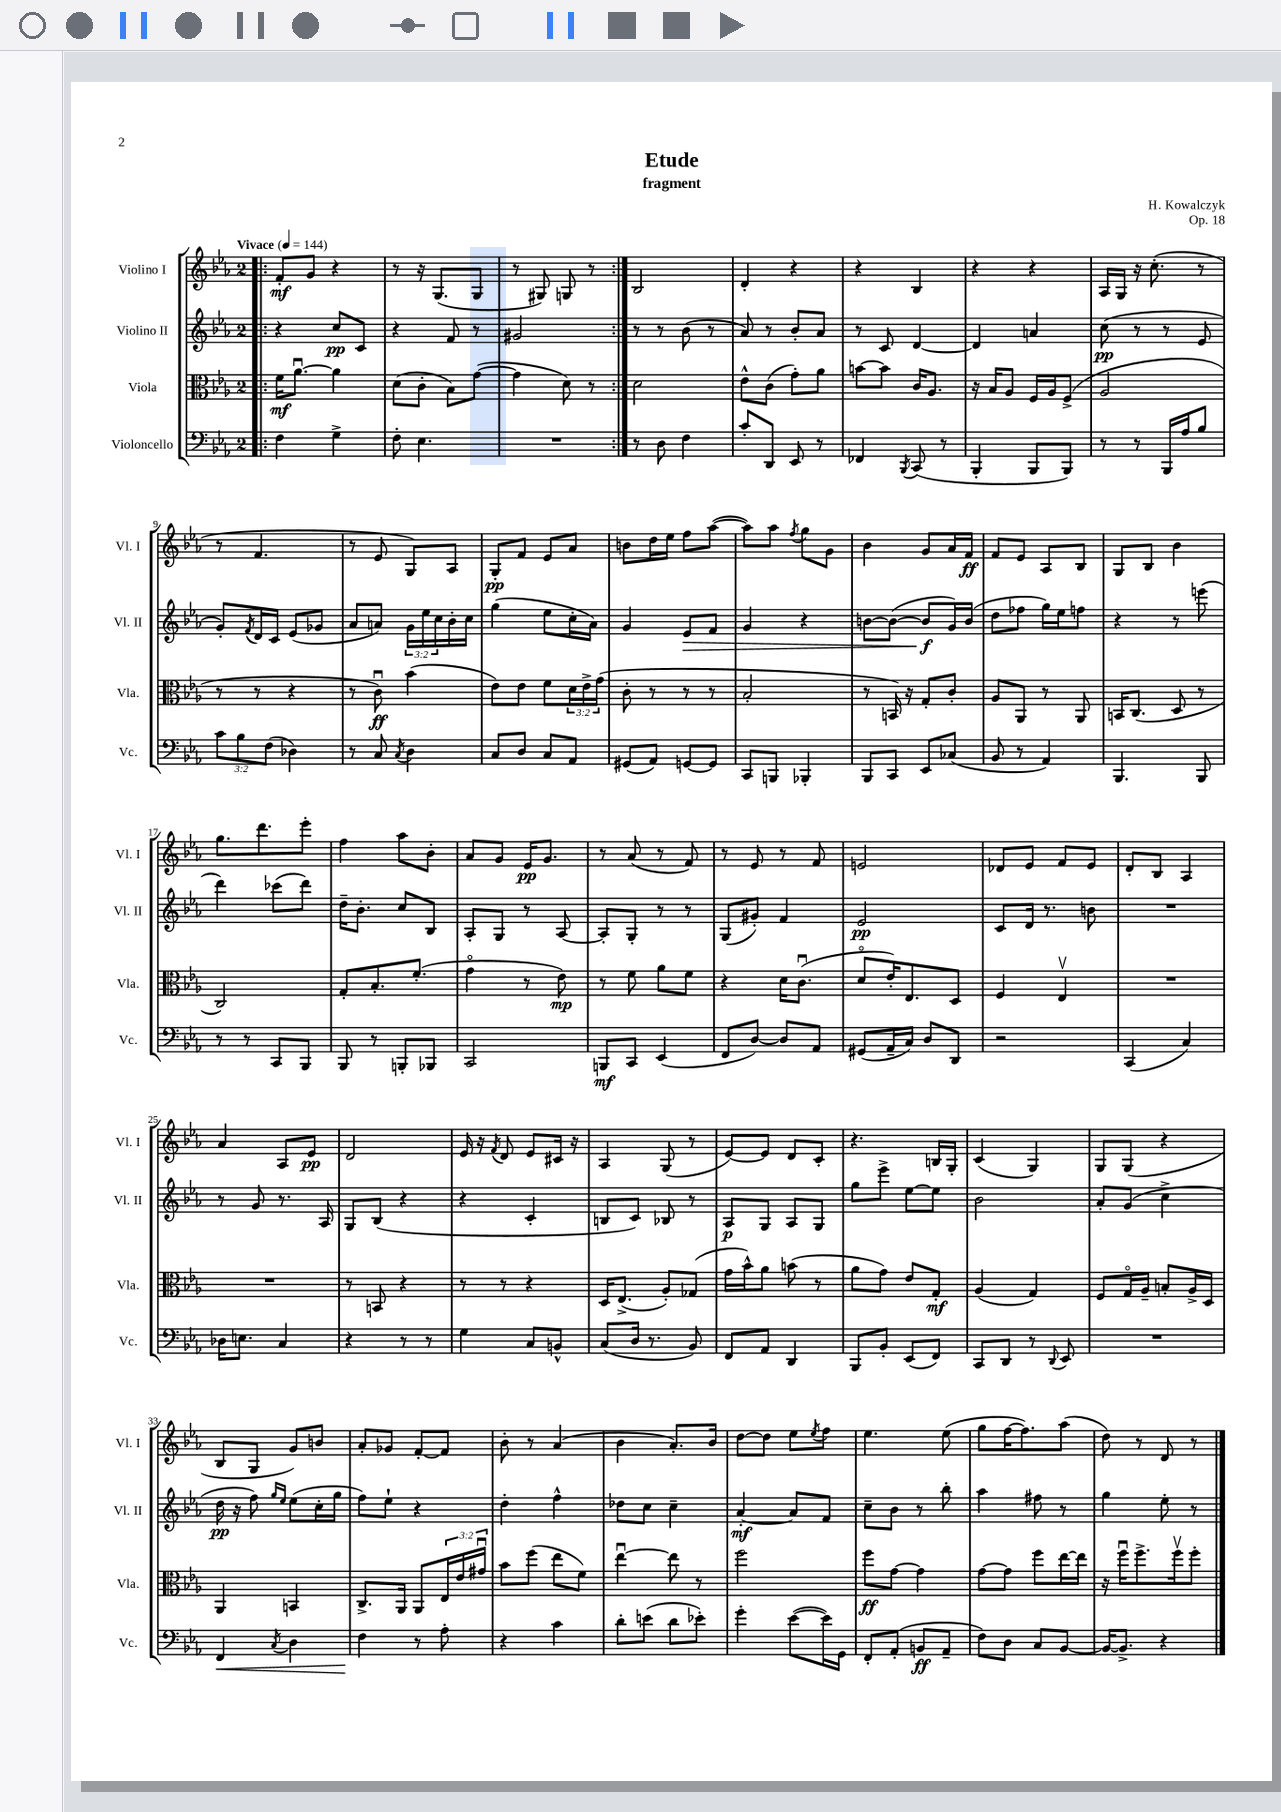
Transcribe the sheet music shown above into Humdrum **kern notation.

**kern	**kern	**kern	**kern
*staff4	*staff3	*staff2	*staff1
*clefF4	*clefC3	*clefG2	*clefG2
*k[b-e-a-]	*k[b-e-a-]	*k[b-e-a-]	*k[b-e-a-]
*M2/4	*M2/4	*M2/4	*M2/4
*MM144	*MM144	*MM144	*MM144
=!|:	=!|:	=!|:	=!|:
4F	16f	4r	8f'
.	[8.a-u	.	.
.	.	.	8g
4G^	4a-]	8cc	4r
.	.	8c	.
=	=	=	=
8F'	(8d	4r	8r
4.E-	8c'	.	16r
.	.	.	(8.G
.	8B-)	8f	.
.	([8g	8r	8G
=	=	=	=
2r	4g]	2g#	8r
.	.	.	8G#)
.	8d)	.	8G
.	8r	.	8r
=:|!	=:|!	=:|!	=:|!
8r	2d	8r	2B-
8D	.	8r	.
4F	.	(8b-	.
.	.	8r	.
=	=	=	=
8c'	8e-^^	8a-)	4d'
8DD	(8c	8r	.
8EE-	8g')	8b-'	4r
8r	8a-	8a-	.
=	=	=	=
4FF-	[8b	8r	4r
.	8b]	8c	.
8qBBB-	.	.	.
(8CC	16c	[4d	4B-
.	8.A-	.	.
8r	.	.	.
=	=	=	=
4BBB-'	16r	4d]	4r
.	16B-	.	.
.	8A-	.	.
8BBB-	16F	4a	4r
.	16A-	.	.
8BBB-)	(8F^	.	.
=	=	=	=
8r	2A-	(8cc	16A-
.	.	.	16G
8r	.	8r	16r
.	.	.	(8.cc'
16BBB-	.	8r	.
16A-	.	.	.
8B-	.	8e-	8r
=	=	=	=
12c	8r	8g')	8r
12B-	.	.	.
.	.	8qf	.
.	8r	16d	4.f
(12F	.	.	.
.	.	16c	.
4D-)	4r	(8e-	.
.	.	8g-	.
=	=	=	=
8r	8r	8a-	8r
8C	8cu)	8a)	8e-
8qC	.	.	.
4D	(4b-	24g	8G)
.	.	24ee-	.
.	.	24cc	.
.	.	16b-'	8A-
.	.	16cc	.
=	=	=	=
8C	8e-)	(4gg	8G'
8D	8e-	.	8f
8C	8f	8ee-	8e-
8AA-	24d	16cc'	8a-
.	24e-^	.	.
.	.	16a-)	.
.	(24g	.	.
=	=	=	=
(8GG#	8c'	4g	8b
8AA-)	8r	.	16dd
.	.	.	16ee-
[8GG	8r	8e-	8ff
8GG]	8r	8f	([8aa-
=	=	=	=
8CC	2B-'	4g	8aa-])
8BBB	.	.	8aa-
.	.	.	8qff
4BBB-'	.	4r	8gg
.	.	.	8g
=	=	=	=
8BBB-	8r	[8b	4b-
8CC	16BB)	(8b_	.
.	16r	.	.
8EE-	8G'	8b]	8g
(8C-	8c'	16g)	16a-
.	.	(16b	16f
=	=	=	=
8BB-	8A-	8dd	8f
8r	8AA-	8ff-	8e-
4AA-)	8r	16gg)	8A-
.	.	16ee-	.
.	8AA-	8ff	8B-
=	=	=	=
4.BBB-	16BB	4r	8G
.	(8.C	.	.
.	.	.	8B-
.	8D	8r	4b-
8BBB-	8r	(8eee	.
=	=	=	=
8r	2C)	4ddd)	8.gg
8r	.	.	.
.	.	.	8.ddd
8CC	.	(8ccc-	.
8BBB-	.	8ddd)	8eee-'
=	=	=	=
8BBB-	8G'	16dd~	4ff
.	.	8.b-'	.
8r	8.B-'	.	.
8BBB'	.	8cc	8aa-
.	(8.f'	.	.
8BBB-	.	8B-	8b-'
=	=	=	=
2CC	4go	8A-'	8a-
.	.	8G	8g
.	8r	8r	16e-
.	.	.	8.g
.	8e-)	[8A-	.
=	=	=	=
8BBB	8r	8A-']	8r
8CC	8f	8G'	(8a-
(4EE-	8a-	8r	8r
.	8f	8r	8f)
=	=	=	=
8FF	4r	(8G	8r
[8D)	.	8g#')	8e-
8D]	16d	4f	8r
.	(8.cu	.	.
8AA-	.	.	8f
=	=	=	=
(8GG#	8do	2e-	2e
16AA-~	16e-')	.	.
16C)	8.E-	.	.
8D	.	.	.
8DD	8D	.	.
=	=	=	=
2r	4F	8c	8d-
.	.	16d	8e-
.	.	8.r	.
.	4E-v	.	8f
.	.	8b	8e-
=	=	=	=
(4CC	2r	2r	8d'
.	.	.	8B-
4C)	.	.	4A-
=	=	=	=
16D-	2r	8r	4a-
8.E	.	.	.
.	.	8g	.
4C	.	8.r	8A-
.	.	.	8e-
.	.	16A-	.
=	=	=	=
4r	8r	8G	2d
.	8BB	(8B-	.
8r	4r	4r	.
8r	.	.	.
=	=	=	=
4G	8r	4r	16e-
.	.	.	16r
.	.	.	8qf
.	8r	.	8d
8C	4r	4c'	8e-
8BB^^	.	.	16c#
.	.	.	16r
=	=	=	=
(8C	16D	8B	4A-
.	(8.E-^	.	.
16D	.	8c)	.
8.r	.	.	.
.	8A-')	8B-	(8G
8BB-)	(8G-	8r	8r
=	=	=	=
8FF	16g	8A-	[8e-)
.	16b-^^)	.	.
8AA-	8a-	8G	8e-]
4DD	(8b	8A-	8d
.	8r	8G	8c'
=	=	=	=
8BBB-	8a-	8gg	4.r
8BB-'	8g)	8eee-^	.
(8EE-	8e-	[8ee-	.
8FF)	8G'	8ee-]	16B
.	.	.	16G'
=	=	=	=
8CC	(4A-	2b-	(4c
8DD	.	.	.
8r	4G)	.	4G)
8qqDD	.	.	.
8EE-	.	.	.
=	=	=	=
2r	8F	8a-'	8G
.	16Go	(8g	(8G
.	16A-~	.	.
.	8B'	4cc^	4r
.	16A-^	.	.
.	16D	.	.
=	=	=	=
4FF	4AA-	16dd	8B-
.	.	16r	.
.	.	8ff)	8G
.	.	16qqgg	.
8qC	.	16qqee-	.
4D	4BB	(8ee-	8g)
.	.	16cc'	8b
.	.	16gg	.
=	=	=	=
4F	8.C^	8ff)	8a-'
.	.	8ee-`	8g-
.	16AA-	.	.
8r	8AA-	4r	[8f'
8A-'	24E-	.	8f]
.	24e-	.	.
.	24g#u	.	.
=	=	=	=
4r	8b-	4dd'	8b-'
.	(8ff	.	8r
4c	8ee-	4ff^^	(4a-
.	8f)	.	.
=	=	=	=
8d'	[4ee-u	8dd-	4b-
(8e	.	8cc	.
8d	8ee-]	4cc~	8.a-')
8e-')	8r	.	.
.	.	.	16b-
=	=	=	=
4g'	2ff	[4a-'	[8dd
.	.	.	8dd]
([8e-	.	8a-]	8ee-
.	.	.	8qee-
16e-])	.	8f	8ff
16GG	.	.	.
=	=	=	=
8FF'	8ff	8cc~	4.ee-
(8AA-'	[8g	8b-	.
8BB	4g]	8r	.
8AA-~	.	8bb-'	(8ee-
=	=	=	=
8F)	[8g	4aa-	8gg
8D	8g]	.	[16ff
.	.	.	8.ff])
8C	8ff	8ff#	.
[8BB-	[16ee-	8r	(8aa-
.	16ee-]	.	.
=	=	=	=
16BB-_	16r	4gg	8dd)
8.BB-^]	16ffu	.	.
.	8.ff^	.	8r
4r	.	8ee-'	8d
.	16ffv	.	.
.	8ff'	8r	8r
==	==	==	==
*-	*-	*-	*-
